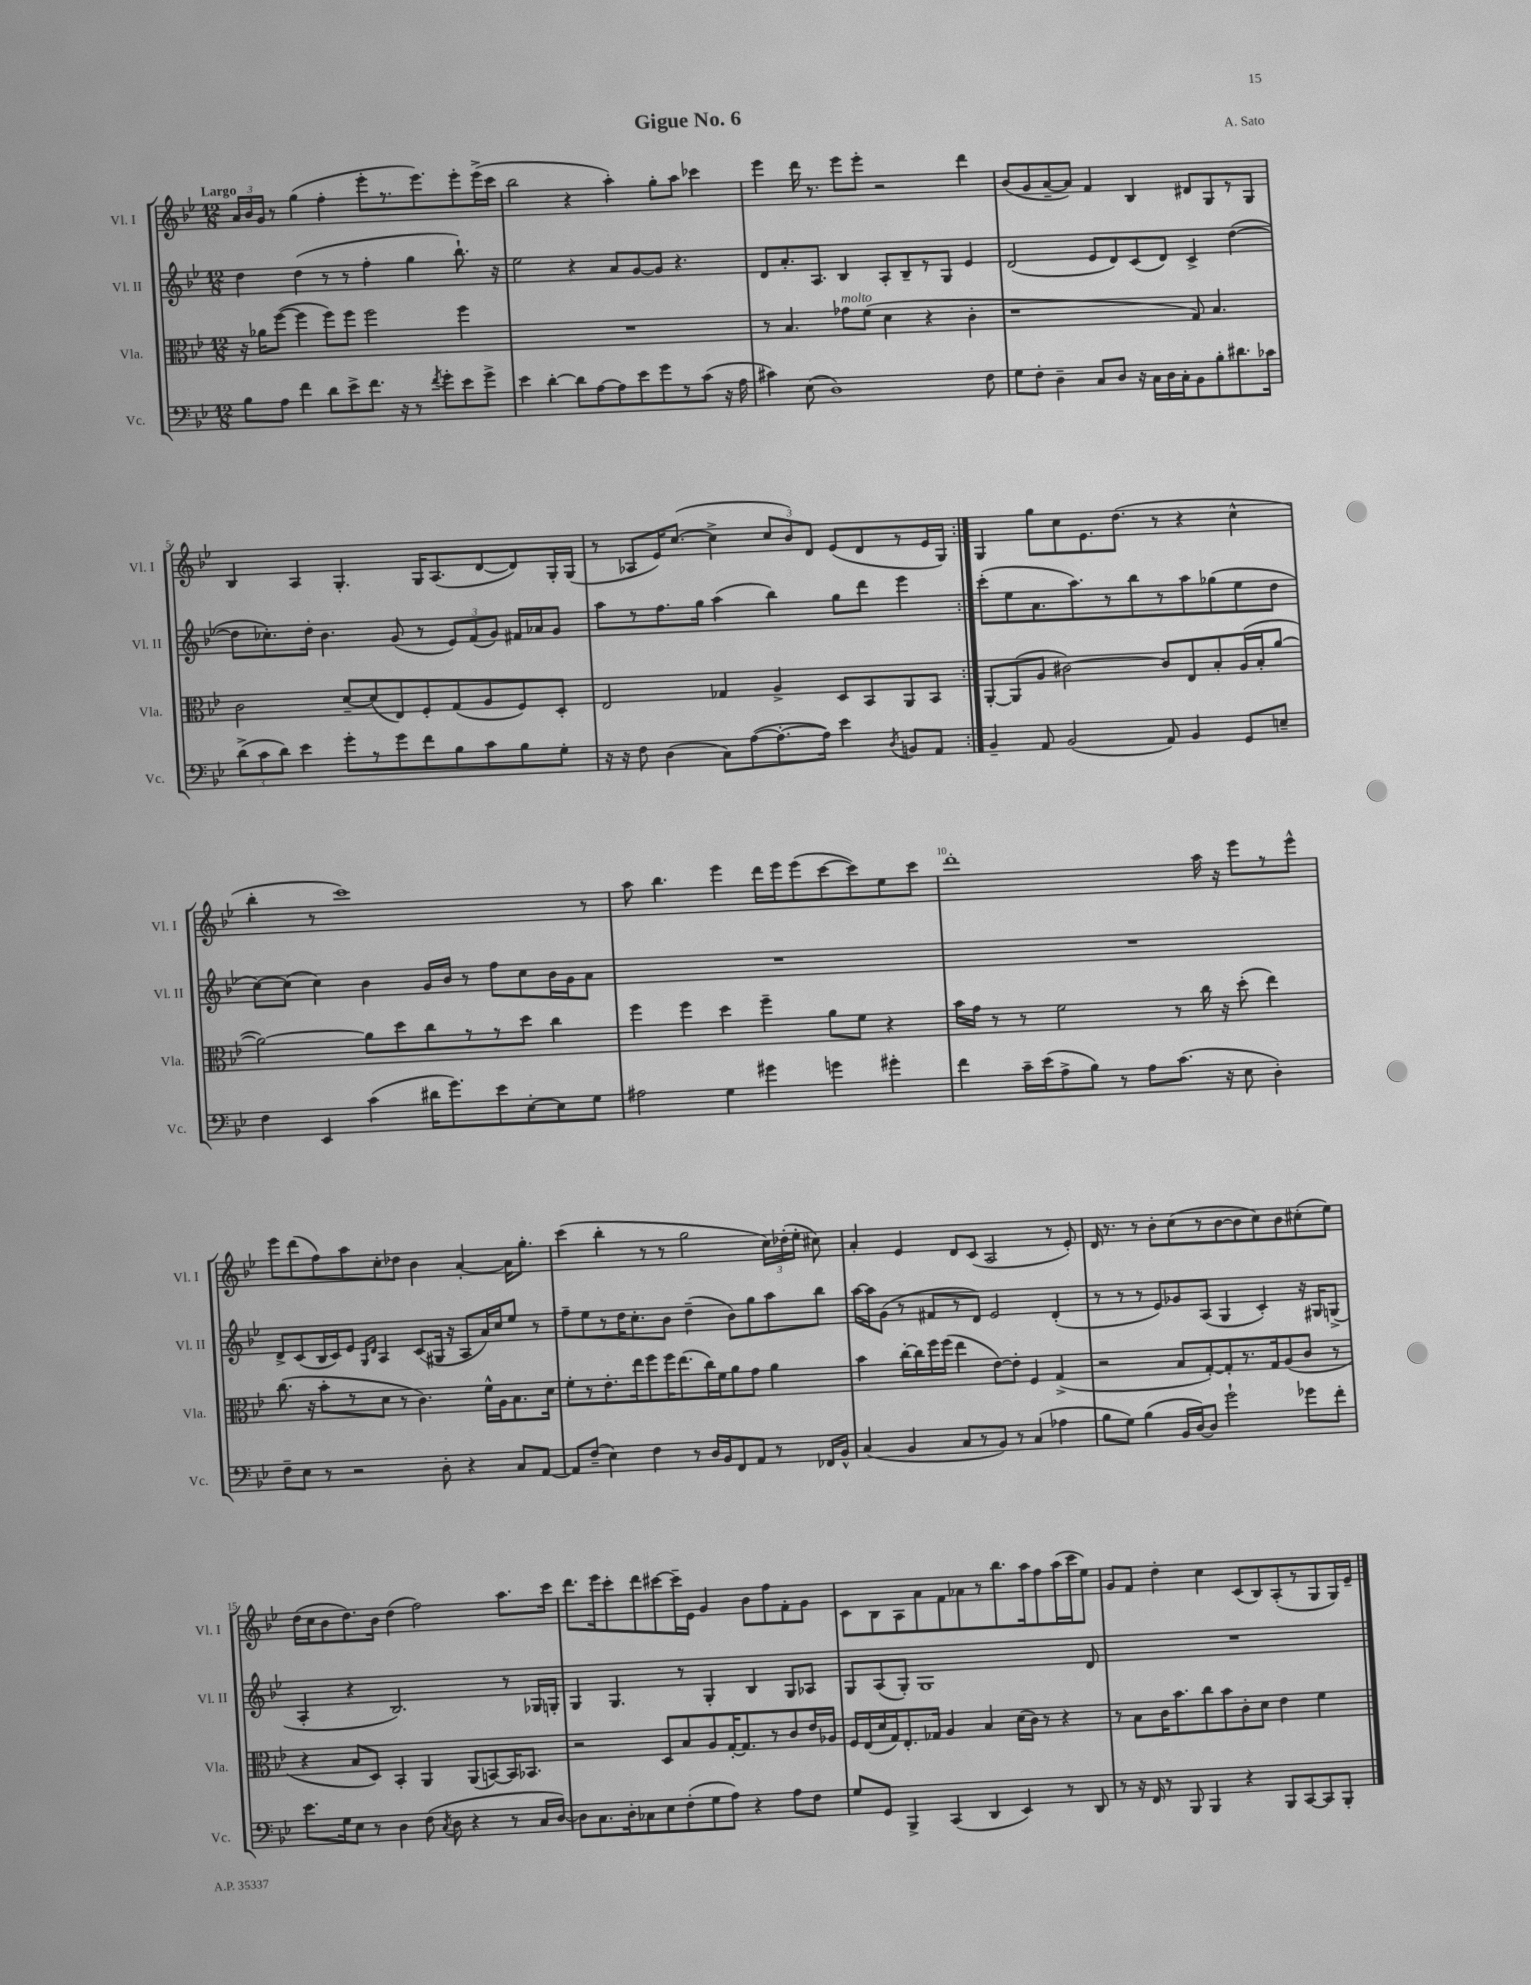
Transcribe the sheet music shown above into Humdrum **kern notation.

**kern	**kern	**kern	**kern
*part4	*part3	*part2	*part1
*staff4	*staff3	*staff2	*staff1
*I"Vc.	*I"Vla.	*I"Vl. II	*I"Vl. I
*I'Vc.	*I'Vla.	*I'Vl. II	*I'Vl. I
*clefF4	*clefC3	*clefG2	*clefG2
*k[b-e-]	*k[b-e-]	*k[b-e-]	*k[b-e-]
*M12/8	*M12/8	*M12/8	*M12/8
=1	=1	=1	=1
!	!	!	!LO:TX:a:B:t=Largo
8B-\L	16r	4dd\	24a/LL
.	.	.	24b-/
.	16a-X\KL	.	.
.	.	.	24g/JJ
8A\J	([8ff\J	.	8r
4f\	4ff\]	(4dd\	(4gg\
8d\L	8ff\L)	8r	4ff'\
8e-^\	8ff\J	8r	.
8.f\J	2ff\	4ff'\	8eee-'\L
.	.	.	8.r
16r	.	.	.
8r	.	4gg\	.
.	.	.	8.eee-\)
8qf/	.	.	.
8g'\L	.	.	.
8e-\	4ff\	8.bb-`\)	8eee-'\
8g^\J	.	.	(16eee-^\L
.	.	16r	16ccc\JJ
=2	=2	=2	=2
4e-\	1.r	2ee-\	2bb-\
[4d'\	.	.	.
8d\L]	.	4r	4r
[8A\	.	.	.
8A\]	.	8a/L	4aa'\)
8e-\	.	[8g/	.
8g\	.	8g/J]	8gg'\L
8r	.	4.r	8aa\J
(8c\J	.	.	4ccc-X\
16r	.	.	.
16A\	.	.	.
=3	=3	=3	=3
4c#X\)	8r	8d/L	4eee-\
.	4.B-/	8.a'/	.
(8E-\	.	.	16ddd\
.	.	8.A/J	8.r
1D)	.	.	.
!	!LO:TX:a:i:t=molto	!	!
.	8g-X\L	4B-/	8eee-\L
.	(8f\J	.	8eee-'\J
.	4d\	8A'/L	2r
.	.	8B-~/	.
.	4r	8r	.
.	.	8G/J	.
.	4c'\	4e-/	4ddd\
8F\	.	.	.
=4	=4	=4	=4
8G\L	1r	(2d/	(8b-/L
8F'\J	.	.	8g/
4D~\	.	.	[8a~/
.	.	.	8a/J])
8C/L	.	8e-/L	4f/
8D/J	.	8d/)	.
16r	.	(8c/	4B-/
16C\LL	.	.	.
16D\	.	8d/J)	.
16C'\J	.	.	.
8BB-\	8G/)	4c^/	8d#X/L
8B-'\	4.B-/	.	8G/
8.d#X\	.	([4dd\	8r
.	.	.	8G/J
16c-X\Jk	.	.	.
!!LO:LB:g=z
=5	=5	=5	=5
(12d^\L	2c\	8dd\L]	4B-/
12c\	.	.	.
.	.	8.cc-X'\)	.
12d\J)	.	.	.
4e-\	.	.	4A/
.	.	16dd'\Jk	.
.	.	4.b-\	.
8g'\L	[8d~/L	.	4.G'/
8r	(8d/]	.	.
8g\	8E-/)	(8g/	.
8f\	8F'/	8r	16G/KL
.	.	.	(8.A/
8B-\	(8G/	12e-/L)	.
.	.	(12f/	.
8c\	8A/	.	[8d/
.	.	12g/J)	.
8B-\	8F/)	16f#X/LL	8d/])
.	.	16a-X/J	.
8G'\J	8D'/J	8g/J	16G'/L
.	.	.	(16G/JJ
=6	=6	=6	=6
16r	2E-/	8aa\L	8r
16r	.	.	.
8F\	.	8r	8A-X/L
(4D\	.	8.ff\	16e-/K)
.	.	.	([8.cc/J
.	.	16gg\Jk	.
8C\L)	4G-X/	(4aa\	4cc^\]
([8A\	.	.	.
8.A'\_	4A^/	4bb-\)	12cc/L
.	.	.	12b-/)
.	.	.	12d/J
16A\Jk])	.	.	.
4e-\	8D/L	8gg\L	(8e-/L
.	8BB-/	8ddd\J	8d/
8qD/	.	.	.
8BBn/L	8AA/	4eee-\	8r
8AA/J	8BB-/J	.	16e-/L
.	.	.	16G/JJ)
=7:|!	=7:|!	=7:|!	=7:|!
4BB-~/	[8AA'/L	(8ccc'\L	4G/
.	(8AA/]	8ee-\	.
8AA/	8A/J	8.a\	8gg\L
(2BB-/	[2c#X\)	.	8cc\
.	.	8.aa\)	.
.	.	.	8.e-\
.	.	8r	.
.	.	.	(8.dd\J
.	.	8bb-\	.
8AA/)	8c#/L]	8r	8r
4BB-/	8E-/	8aa\	4r
.	8B-'/	(8gg-X\	.
8GG/L	(16A/L	8ee-\	4cc^^\
.	16B-'/J	.	.
8En~/J	[8a/J	8dd\J	.
!!LO:LB:g=z
=8	=8	=8	=8
4F\	2a\_)	[8cc\L)	4bb-'\
.	.	(8cc\J]	.
4EE-/	.	4cc\)	8r
.	.	.	1ccc)
(4c\	8a\L]	4b-\	.
.	8dd\	.	.
16d#X\KL	8cc\	16g/LL	.
8.g\)	.	16b-/JJ	.
.	8r	8r	.
8e-\	8r	8ff\L	.
[8E-'\	8dd\J	8cc\	.
8E-\]	4cc\	16b-\L	.
.	.	16g\J	.
8G\J	.	8a\J	8r
=9	=9	=9	=9
2A#X\	4ff\	1.r	8aa\
.	.	.	4.bb-\
.	4ff\	.	.
4G\	4dd\	.	4eee-\
4g#X\	4ff~\	.	16ddd\LL
.	.	.	16eee-\J
.	.	.	(8eee-\
4gn\	8a\L	.	[8ccc\
.	8f\J	.	8ccc\])
4g#X'\	4r	.	8ee-\
.	.	.	8ccc\J
=10	=10	=10	=10
4f\	16b-\LL	1.r	1ddd'
.	16g\JJ	.	.
.	8r	.	.
16c~\LL	8r	.	.
(16e-\J	.	.	.
8A^\	2f\	.	.
8B-\J)	.	.	.
8r	.	.	.
8A\L	.	.	.
(8.c\J	8r	.	.
.	16cc\	.	16aa\
16r	16r	.	16r
8E-\	(8dd'\	.	8eee-\L
4D'\)	4ee-\)	.	8r
.	.	.	8eee-^^\J
!!LO:LB:g=z
=11	=11	=11	=11
8F~\L	(8.cc\	8d^/L	8eee-\L
8E-\J	.	(8c/	(8ddd\
.	16r	.	.
8r	8b-'\L	16B-/L	8ff\)
.	.	16c/J)	.
2r	8r	8e-/J	8aa\
.	.	16qqG/LL	.
.	.	16qqd/JJ	.
.	8d\J	4A/	8cc'\
.	8r	.	8dd-X\J
.	4.c\)	(8c/L	4b-\
8D'\	.	16G#X/Jk	.
.	.	16r	.
4r	.	8A/L	[4a'/
.	16f^^\LL	16a/L)	.
.	16A\J	16cc/J	.
8C/L	8.B-\	8ee-/J	16a\KL]
.	.	.	8.gg'\J
[8AA/J	.	8r	.
.	16d\Jk	.	.
=12	=12	=12	=12
8AA/L]	8f'\L	8ff~\L	(4ccc\
(8F~/J	8r	8ee-\	.
4E-\)	8.e-'\	8r	4bb-'\
.	.	16dd\K	.
.	16ee-\k	8.cc'\	.
4F\	8ff\	.	8r
.	16ff\K	8b-\J	8r
.	(8.ee-\	.	.
8r	.	(4dd~\	2gg\
16D/LL	16cc\L)	.	.
16BB-/J	16f\J	.	.
8FF/	8a\	8b-\L)	.
8AA/J	8g\J	8gg\	.
8r	4a\	8aa\	24cc\LL)
.	.	.	(24dd-X'\
.	.	.	24ee-'\JJ
16FF-X/LL	.	8bb-\J	8cc#X\)
16BB-^^/JJ	.	.	.
=13	=13	=13	=13
(4C/	4b-\	[16aa\LL	4a'/
.	.	16aa\J]	.
.	.	(8g\J	.
4BB-/	[16cc'\LL	8r	4e-/
.	16cc\]	.	.
.	16ff\	8f#X/L	.
.	(16ff\JJ	.	.
8C/L	4ee-\	8r	8d/L
8r	.	8d/J)	(8c/J
8BB-/J)	[8e-\L)	2e-/	2A/
8r	8e-'\J]	.	.
(4C/	4F/	.	.
4A-X\	(4G^/	(4d'/	8r
.	.	.	8e-'/)
=14	=14	=14	=14
8B-\L	2r	8r	16d/
.	.	.	8.r
8G\J)	.	8r	.
(4B-\	.	8r	8r
.	.	8e-/L)	8b-'\L
16BB-/LL	8B-/L	8g-X/	(8cc\
[16D/J)	.	.	.
8D/J]	[8G'/)	(8A/J	8r
2g`\	8G'/]	4G/	[8b-\
.	8.r	.	8b-\]
.	.	4c'/)	8cc\)
.	16G/k	.	.
.	(8A/	.	8b-\
8g-X\L	8c/J	16r	(8cc#X'\
.	.	16G#X/KL	.
8f'\J	8r	(8Gn^/J	8ee-\J)
!!LO:LB:g=z
=15	=15	=15	=15
8.e-\L	4r	4A'/	(16dd\LL
.	.	.	16cc\J
.	.	.	8b-\
16G\k	.	.	.
8E-\J	8B-/L	4r	8.dd\)
8r	8D/J)	.	.
.	.	.	16b-\Jk
4D\	4BB-'/	2.B-/)	(4dd\
(8F\	4AA/	.	2ff\)
8qC/	.	.	.
8D\	.	.	.
4r	(8AA/L	.	.
.	[8BBn/)	.	.
8r	16BB/K]	8r	8.aa\L
.	8.BB-X/J	.	.
16C/LL	.	16G-X/LL	.
[16D/JJ)	.	16Gn'/JJ	16ccc\Jk
=16	=16	=16	=16
8D\L]	2r	4G/	8.ddd\L
8.C\	.	.	.
.	.	.	16eee-\k
.	.	4.G/	8ccc'\
16D'\k	.	.	.
8C-X\	.	.	8ddd\
8E-\	8D/L	.	[8ccc#X\
(8F'\	8B-/	8r	16ccc#~\L]
.	.	.	16e-\JJ
8G\	8A/	4G'/	4g/
8A\J)	[16G'/K	.	.
.	8.G/]	.	.
4r	.	4B-/	8b-\L
.	8r	.	8ff\
8A\L	8c/	8G/L	8f'\
8F\J	16e-/L	8A-X/J	8g\J
.	16A-X/JJ	.	.
=17	=17	=17	=17
8G/L	16F/LL	8G/L	8c\L
.	(16E-/	.	.
8GG/J	16d/	(8A/	8B-\
.	16G/J)	.	.
4BBB-^/	8.E-'/	8G'/J)	8A\
.	.	1G	8a\
.	16G-X/Jk	.	.
(4CC/	4A/	.	8f\
.	.	.	8a-X\
4DD/	4B-/	.	8r
.	.	.	8.bb-\
4EE-/)	(16d\LL	.	.
.	16c\JJ)	.	16aa\k
.	8r	.	8ff\
8r	4r	.	(16aa\L
.	.	.	16ccc\J
8DD/	.	8d/	8ee-\J)
=18	=18	=18	=18
8r	8r	1.r	8g/L
16r	8B-\L	.	8f/J
16FF/	.	.	.
8r	16c\K	.	4dd'\
.	8.b-\	.	.
8BBB-/	.	.	.
4BBB-/	8cc\	.	4cc\
.	8b-\	.	.
4r	8c'\	.	(8c/L
.	8d\J	.	8B-/)
8BBB-/L	4e-\	.	(8A'/
[8CC/	.	.	8r
8CC/]	4f\	.	8G/
8BBB-'/J	.	.	16G/L)
.	.	.	16e-~/JJ
==	==	==	==
*-	*-	*-	*-
